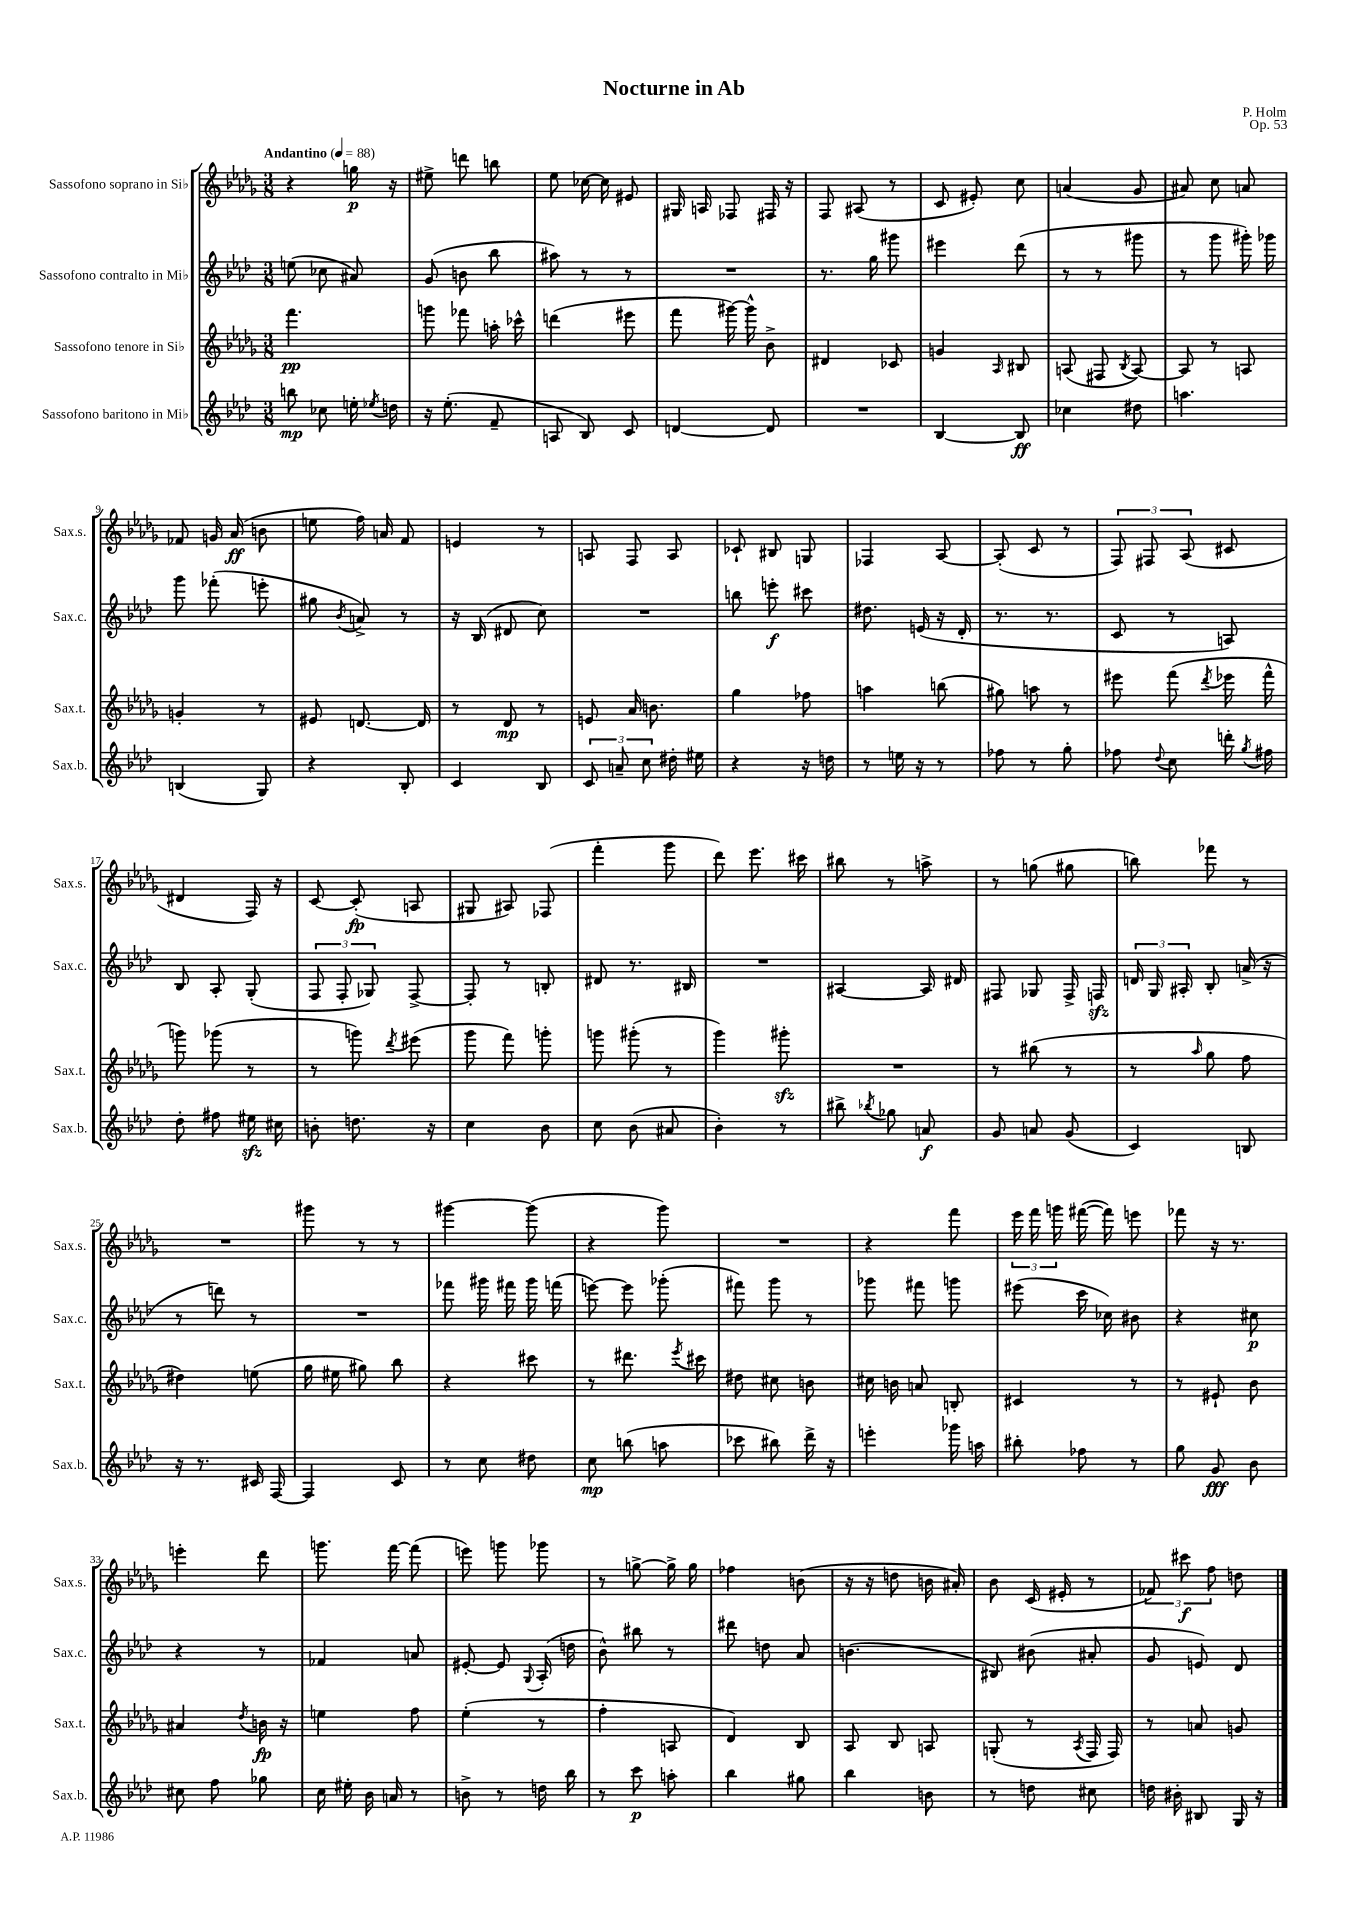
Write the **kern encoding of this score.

**kern	**kern	**kern	**kern
*staff4	*staff3	*staff2	*staff1
*clefG2	*clefG2	*clefG2	*clefG2
*k[b-e-a-d-]	*k[b-e-a-d-g-]	*k[b-e-a-d-]	*k[b-e-a-d-g-]
*M3/8	*M3/8	*M3/8	*M3/8
*MM88	*MM88	*MM88	*MM88
8bb	4.fff	(8ee	4r
8cc-	.	8cc-	.
16ee'	.	8a#)	16gg
8qee-	.	.	.
16dd	.	.	16r
=	=	=	=
16r	8ggg	(8g	8ee#^
(8.ee-'	.	.	.
.	8fff-	8b	8ddd
8f~	16aa'	8bb-	8bb
.	16ccc-^^	.	.
=	=	=	=
8A	(4ddd	8aa#)	8ee-
8B-)	.	8r	[16cc-
.	.	.	16cc-]
8c	8eee#	8r	8e#
=	=	=	=
[4d	8fff	4.r	16G#
.	.	.	16A
.	[16ggg#)	.	8F-
.	16ggg#^^]	.	.
8d]	8b-^	.	16F#
.	.	.	16r
=	=	=	=
4.r	4d#	8.r	8F
.	.	.	(8A#
.	.	16gg	.
.	8c-	8ggg#	8r
=	=	=	=
[4B-	4g	4eee#	8c
.	.	.	8e#')
.	16qqA-	.	.
8B-]	8B#	(8ddd-	8cc
=	=	=	=
4cc-	(8A	8r	(4a
.	8F#	8r	.
.	8qB-	.	.
8dd#	[8A)	8ggg#	8g-
=	=	=	=
4.aa	8A]	8r	8a#)
.	8r	8ggg	8cc
.	8A	16ggg#')	8a
.	.	16ggg-	.
=	=	=	=
(4B	4g'	8ggg	8f-
.	.	(8fff-'	16g
.	.	.	(16a-
8G)	8r	8eee'	8b
=	=	=	=
4r	8e#	8gg#	8ee
.	.	8qb-	.
.	[8.d	8a^)	16ff)
.	.	.	16a
8B-'	.	8r	8f
.	16d]	.	.
=	=	=	=
4c	8r	16r	4e
.	.	(16B-	.
.	8d-	8d#	.
8B-	8r	8cc)	8r
=	=	=	=
12c	8e	4.r	8A
12a~	.	.	.
.	16a-	.	8F
12cc	.	.	.
.	8.b	.	.
16dd#'	.	.	8A
16ee#	.	.	.
=	=	=	=
4r	4gg-	8bb	8c-`
.	.	8eee'	8B#
16r	8ff-	8ccc#	8G
16dd	.	.	.
=	=	=	=
8r	4aa	8.dd#	4F-
16ee	.	.	.
16r	.	(16e	.
8r	(8bb	16r	[8A-
.	.	16d-'	.
=	=	=	=
8ff-	8gg#)	8.r	(8A-']
8r	8aa	.	8c
.	.	8.r	.
8gg'	8r	.	8r
=	=	=	=
8ff-	8eee#	8c	12F)
.	.	.	12F#
8qqdd-	.	.	.
8cc	(8fff	8r	.
.	.	.	(12A-
.	8qddd-	.	.
16ddd'	16eee-	8A)	8c#
8qgg	.	.	.
16ff#	16fff^^	.	.
=	=	=	=
8dd-'	8ggg)	8B-	4d#
8ff#	(8ggg-	8A-'	.
16ee#	8r	(8G'	16F)
16cc#	.	.	16r
=	=	=	=
8b'	8r	12F	[8c
.	.	12F'	.
8.dd	8ggg)	.	(8c']
.	.	12G-)	.
.	8qddd-	.	.
.	(8eee#	[8F^	8A
16r	.	.	.
=	=	=	=
4cc	8ggg-	8F']	8G#
.	8fff)	8r	8A#)
8b-	8ggg'	8B'	(8F-
=	=	=	=
8cc	8ggg	8d#	4fff'
(8b-	(8ggg#'	8.r	.
8a#	8r	.	8ggg-
.	.	16B#	.
=	=	=	=
4b-')	4ggg-)	4.r	8ddd-)
.	.	.	8.eee-
8r	8ggg#'	.	.
.	.	.	16ccc#
=	=	=	=
8bb#^	4.r	[4A#	8bb#
8qbb-	.	.	.
8gg-	.	.	8r
8a	.	16A#]	8aa^
.	.	16d#	.
=	=	=	=
8g	8r	8F#	8r
8a	(8bb#	8G-	(8gg
(8g	8r	16F#^	8gg#
.	.	16F	.
=	=	=	=
4c)	8r	24d	8bb)
.	.	24G	.
.	.	24A#'	.
.	16qqaa-	.	.
.	8gg-	8B-'	8fff-
8B	8ff	(16a^	8r
.	.	16r	.
=	=	=	=
16r	4dd#)	8r	4.r
8.r	.	.	.
.	.	8ddd)	.
16c#	(8ee	8r	.
[16F	.	.	.
=	=	=	=
4F]	16gg-	4.r	8ggg#
.	16ee#	.	.
.	8gg#)	.	8r
8c	8bb-	.	8r
=	=	=	=
8r	4r	8fff-	[4ggg#
8cc	.	16ggg#	.
.	.	16fff#	.
8dd#	8ccc#	16ggg#	(8ggg#]
.	.	(16fff	.
=	=	=	=
8cc	8r	[8eee)	4r
(8bb	8.ddd#	8eee]	.
8aa	.	(8ggg-'	8ggg-)
.	8qeee-	.	.
.	16ccc#	.	.
=	=	=	=
8ccc-	8dd#	8fff#)	4.r
8bb#)	8cc#	8ggg	.
16ddd-^	8b	8r	.
16r	.	.	.
=	=	=	=
4eee'	16cc#	8ggg-	4r
.	16b	.	.
.	8a	8fff#	.
16ggg-	8B'	8ggg	8fff
16aa	.	.	.
=	=	=	=
8bb#'	4c#	(8eee#	24eee-
.	.	.	24fff
.	.	.	24ggg
8ff-	.	16ccc	([16fff#
.	.	16cc-)	16fff#])
8r	8r	8b#	8eee
=	=	=	=
8gg	8r	4r	8fff-
8g	8e#`	.	16r
.	.	.	8.r
8b-	8b-	8cc#	.
=	=	=	=
8cc#	4a#	4r	4eee'
8ff	.	.	.
.	8qdd-	.	.
8gg-	16b	8r	8ddd-
.	16r	.	.
=	=	=	=
16cc	4ee	4f-	8.ggg
16ee#'	.	.	.
16b-	.	.	.
16a	.	.	[16fff
8r	8ff	8a	(8fff]
=	=	=	=
8b^	(4ee-'	[8e#'	8eee)
8r	.	8e#]	8ggg
.	.	8qqG	.
16dd	8r	(16A-'	8ggg-
16bb-	.	16dd	.
=	=	=	=
8r	4ff'	8b-^^)	8r
8ccc	.	8bb#	[8gg^
8aa'	8A	8r	16gg^]
.	.	.	16gg
=	=	=	=
4bb-	4d-)	8ddd#	4ff-
.	.	8dd	.
8gg#	8B-	8a-	(8b
=	=	=	=
4bb-	8A-	(4.b	16r
.	.	.	16r
.	8B-	.	8dd
8b	8A	.	16b
.	.	.	16a#')
=	=	=	=
8r	(8G'	8B#)	8b-
8dd	8r	(8b#	(16c
.	.	.	16e#'
.	8qA-	.	.
8cc#	16F	8a#'	8r
.	16F)	.	.
=	=	=	=
16dd	8r	8g	12f-)
16b#'	.	.	.
.	.	.	12ccc#
8B#	8a	8e)	.
.	.	.	12ff
16G	8g	8d-	8dd
16r	.	.	.
==	==	==	==
*-	*-	*-	*-
